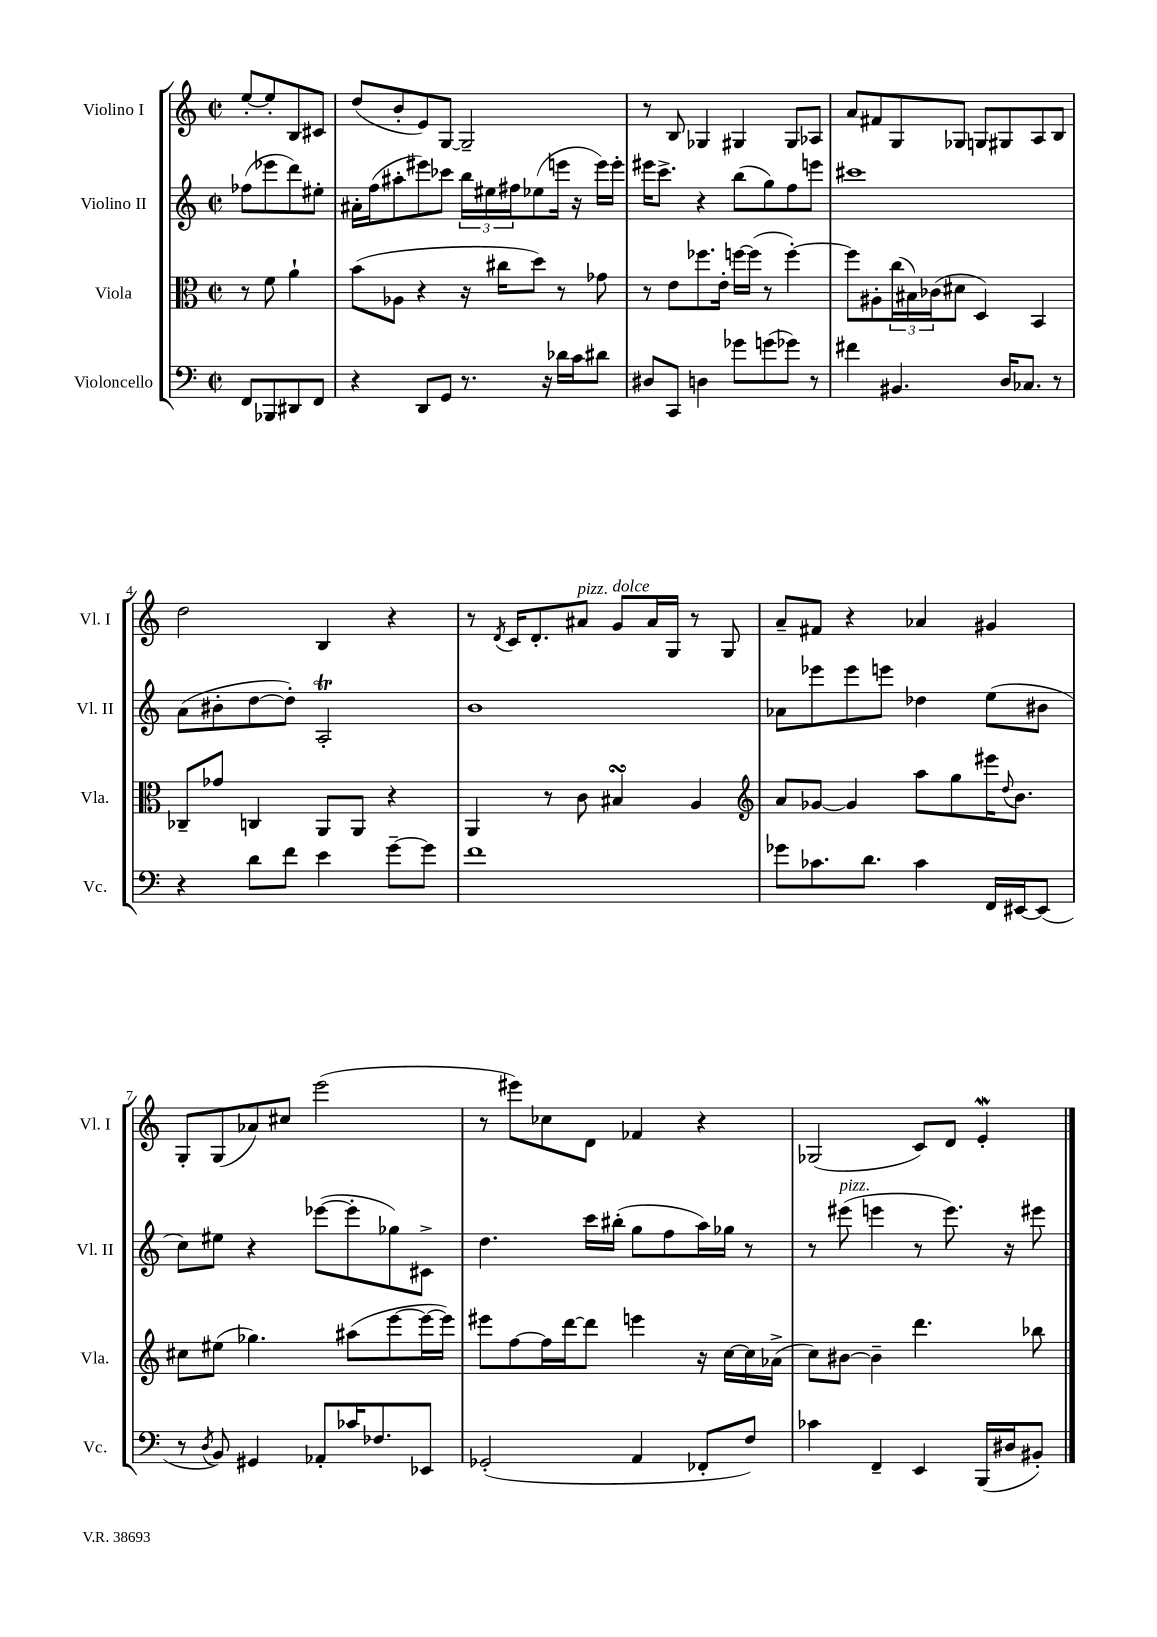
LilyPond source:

<<
\new StaffGroup <<
\new Staff = "s0" \with { instrumentName = "Violino I" shortInstrumentName = "Vl. I" } {
    \clef treble \key c \major \defaultTimeSignature \time 2/2 \partial 2
    e''8~-. e''8-. b8 cis'8 |
    d''8( b'8-. e'8) g8~ g2-- |
    r8 b8 ges4 gis4 gis8 aes8 |
    a'8 fis'8 g8 ges8 g8 gis8 a8 b8 |
    d''2 b4 r4 |
    r8 \acciaccatura { d'8 } c'16 d'8.-. ais'8^\markup { \italic "pizz." } g'8^\markup { \italic "dolce" } ais'16 g16 r8 g8 |
    a'8-- fis'8 r4 aes'4 gis'4 |
    g8-. g8( aes'8) cis''8 e'''2( |
    r8 eis'''8) ces''8 d'8 fes'4 r4 |
    ges2( c'8) d'8 e'4-.\mordent \bar "|." |
}
\new Staff = "s1" \with { instrumentName = "Violino II" shortInstrumentName = "Vl. II" } {
    \clef treble \key c \major \defaultTimeSignature \time 2/2 \partial 2
    fes''8( ees'''8 d'''8) eis''8-. |
    ais'16-. f''16( ais''8-. eis'''8) ces'''8 \tuplet 3/2 { b''16 eis''16 fis''16 } ees''8( e'''16 r16 e'''16) e'''16-. |
    eis'''16 c'''8.-> r4 b''8( g''8) f''8 e'''8 |
    cis'''1 |
    a'8( bis'8-. d''8~ d''8-.) a2-.\trill |
    b'1 |
    aes'8 ees'''8 ees'''8 e'''8 des''4 e''8( bis'8 |
    c''8) eis''8 r4 ees'''8~( ees'''8-. ges''8) cis'8-> |
    d''4. c'''16 bis''16-.( g''8 f''8 a''16) ges''16 r8 |
    r8 eis'''8^\markup { \italic "pizz." }( e'''4 r8 e'''8.) r16 eis'''8 \bar "|." |
}
\new Staff = "s2" \with { instrumentName = "Viola" shortInstrumentName = "Vla." } {
    \clef alto \key c \major \defaultTimeSignature \time 2/2 \partial 2
    r8 f'8 a'4-! |
    b'8( aes8 r4 r16 cis''16 d''8) r8 ges'8 |
    r8 e'8 fes''8. e'16-. f''16~ f''16( r8 f''4~-.) |
    f''8 ais8-. \tuplet 3/2 { c''16( bis16) ces'16( } dis'8 d4) b,4 |
    ces8-- ges'8 c4 a,8 a,8 r4 |
    a,4 r8 c'8 bis4\turn a4 |
    \clef treble a'8 ges'8~ ges'4 a''8 g''8 eis'''16 \appoggiatura { d''8 } b'8. |
    cis''8 eis''8( ges''4.) ais''8( e'''8~ e'''16~ e'''16) |
    eis'''8 f''8~ f''16 d'''16~ d'''8 e'''4 r16 c''16~ c''16 aes'16->( |
    c''8) bis'8~ bis'4-- d'''4. bes''8 \bar "|." |
}
\new Staff = "s3" \with { instrumentName = "Violoncello" shortInstrumentName = "Vc." } {
    \clef bass \key c \major \defaultTimeSignature \time 2/2 \partial 2
    f,8 bes,,8 dis,8 f,8 |
    r4 d,8 g,8 r8. r16 des'16 c'16 dis'8 |
    dis8 c,8 d4 ges'8 g'8( ges'8) r8 |
    fis'4 bis,4. d16 ces8. r8 |
    r4 d'8 f'8 e'4 g'8~-- g'8 |
    f'1 |
    ges'8 ces'8. d'8. ces'4 f,16 eis,16~ eis,8( |
    r8 \acciaccatura { d8 } b,8) gis,4 aes,8-. ces'16 fes8. ees,8 |
    ges,2-.( a,4 fes,8-. f8) |
    ces'4 f,4-- e,4 b,,16( dis16 bis,8-.) \bar "|." |
}
>>
>>
